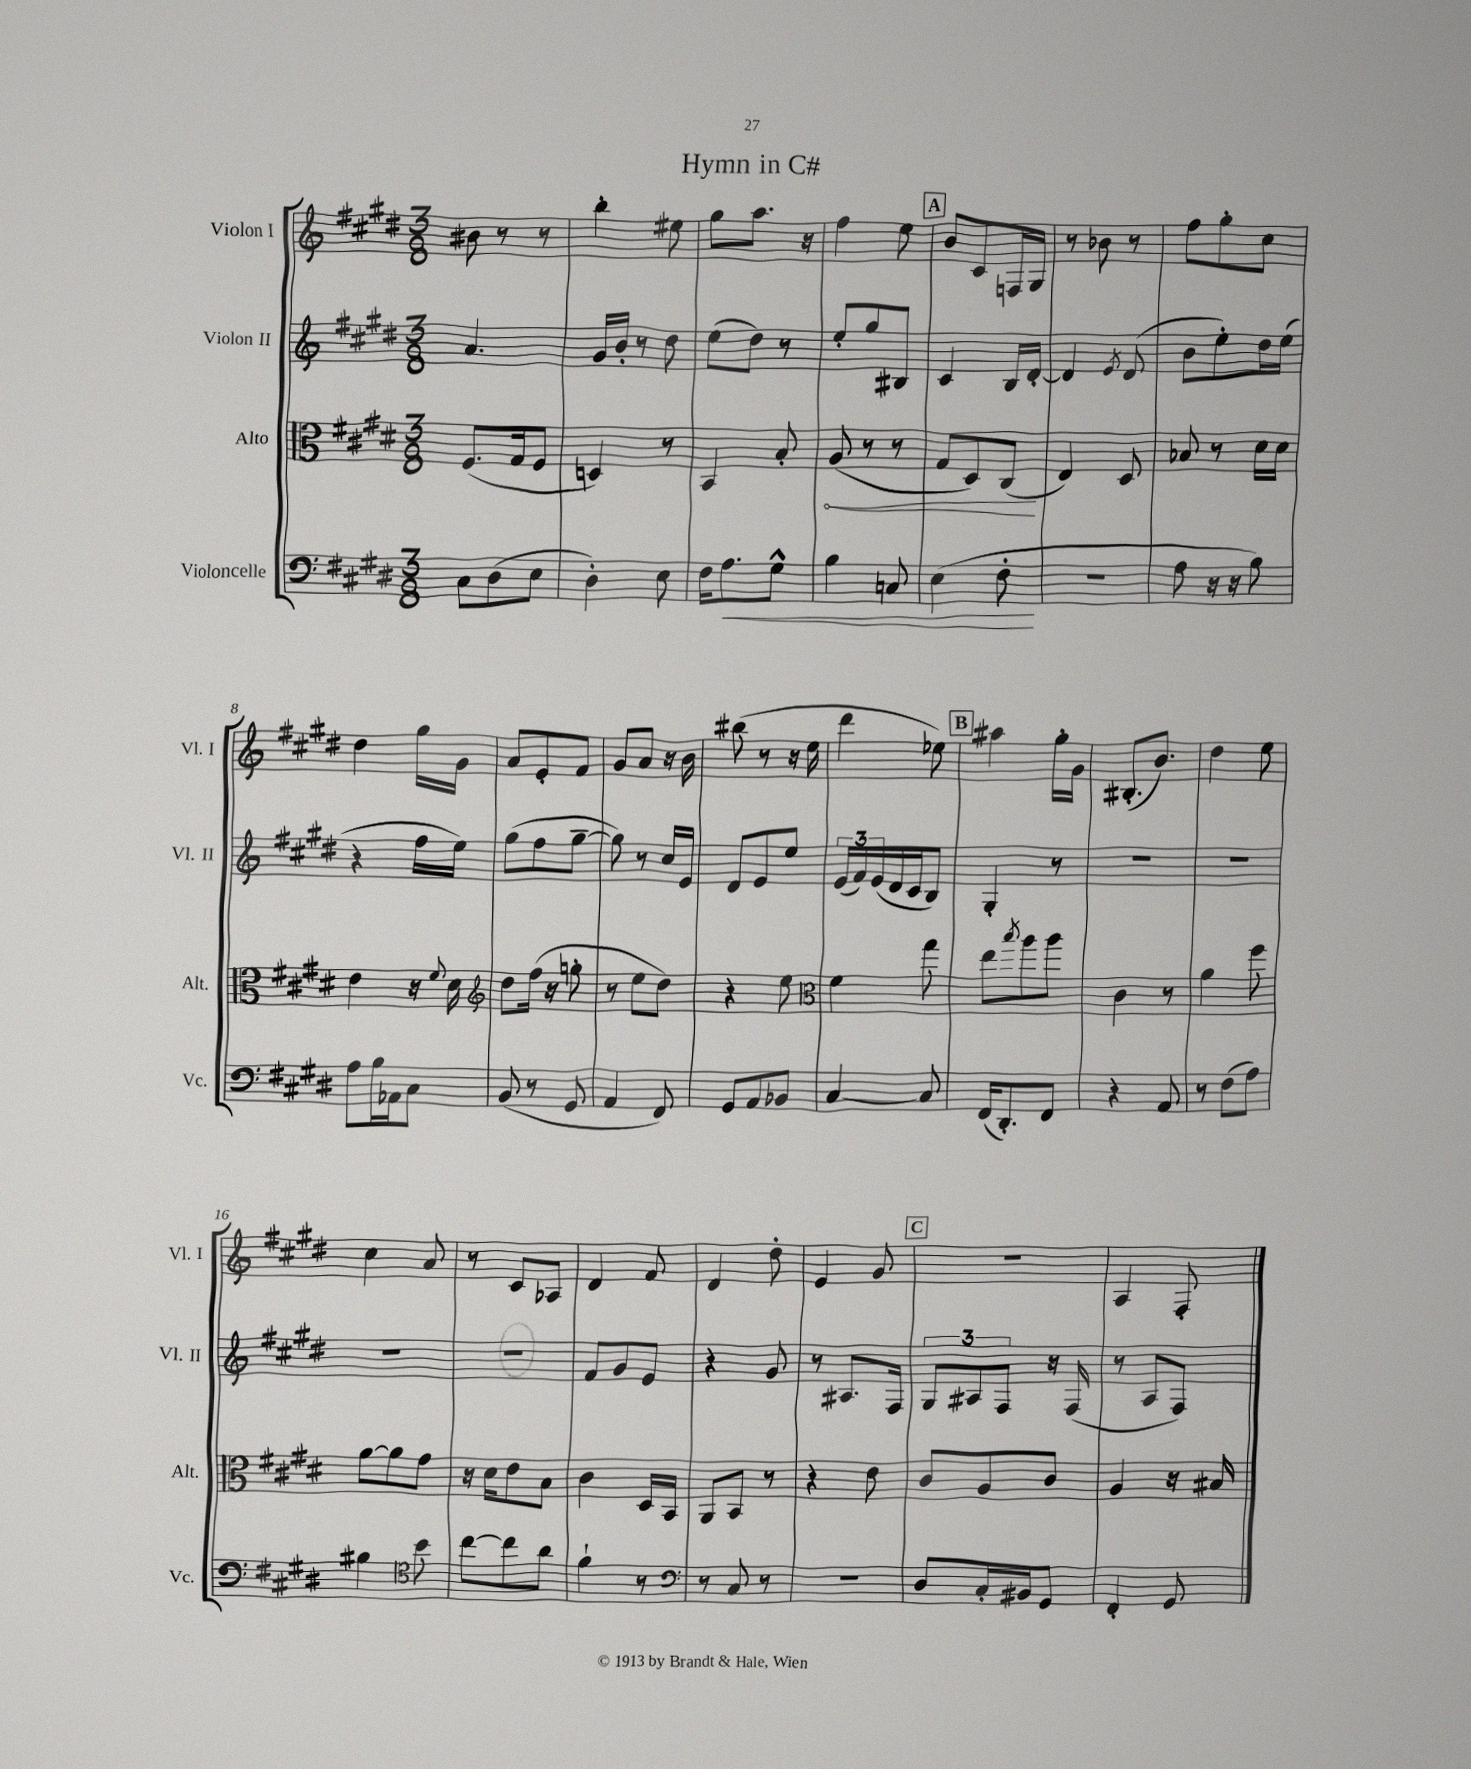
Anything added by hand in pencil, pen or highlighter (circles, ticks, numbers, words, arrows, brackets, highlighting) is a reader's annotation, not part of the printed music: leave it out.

**kern	**kern	**kern	**kern
*staff4	*staff3	*staff2	*staff1
*clefF4	*clefC3	*clefG2	*clefG2
*k[f#c#g#d#]	*k[f#c#g#d#]	*k[f#c#g#d#]	*k[f#c#g#d#]
*M3/8	*M3/8	*M3/8	*M3/8
8C#\L	(8.F#/L	4.a/	8b#\
(8D#\	.	.	8r
.	16G#/k	.	.
8E\J	8F#/J	.	8r
=	=	=	=
4D#'\)	4D/)	16g#/LL	4bb'\
.	.	16b'/JJ	.
.	.	8r	.
8E\	8r	8dd#\	8ee#\
=	=	=	=
16F#\LK	4BB/	(8ee\L	8gg#\L
8.A\	.	.	.
.	.	8dd#\J)	8.aa\J
8G#^^\J	8B'/	8r	.
.	.	.	16r
=	=	=	=
4B\	(8A/	8ee'/L	4ff#\
.	8r	8gg#/	.
8C/	8r	8B#/J	8ee\
=	=	=	=
(4E\	8G#/L	4c#/	8b/L
.	8D#/)	.	8c#/
8F#'\	(8C#/J	16B/LL	16F/L
.	.	[16d#'/JJ	16G#/JJ
=	=	=	=
4.r	4E/)	4d#/]	8r
.	.	.	8b-\
.	.	8qe/	.
.	8D#/	(8d#/	8r
=	=	=	=
8A\	8B-/	8b\L	8ff#\L
16r	8r	8ee'\)	8gg#'\
16r	.	.	.
8B\)	16d#\LL	16dd#\L	8cc#\J
.	16d#\JJ	(16ee\JJ	.
=	=	=	=
8A\L	4e\	4r	4dd#\
16B\L	.	.	.
16AA-\J	.	.	.
8C#\J	16r	16ff#\LL	16gg#\LL
.	8qqf#/	.	.
.	16d#\	16ee\JJ)	16g#\JJ
=	=	=	=
*	*clefG2	*	*
(8BB/	8dd#\L	(8gg#\L	8a/L
8r	(16ff#\Jk	8ff#\	8e'/
.	16r	.	.
8GG#/	8gg'\	[8gg#~\J	8f#/J
=	=	=	=
4AA/	8r	8gg#\])	8g#/L
.	8ee\L	8r	8a/J
8FF#/)	8dd#\J)	16cc#/LL	16r
.	.	16e/JJ	16b\
=	=	=	=
8GG#/L	4r	8d#/L	(8bb#\
8AA/	.	8e/	8r
8BB-/J	8ee\	8ee/J	16r
.	.	.	16ee\
=	=	=	=
*	*clefC3	*	*
[4C#/	4f#\	(24e/LL	4ddd#\
.	.	24f#/)	.
.	.	(24e/	.
.	.	16d#/	.
.	.	16c#/J	.
8C#/]	8gg#\	8B/J)	8ee-\)
=	=	=	=
(16FF#/LK	8ee\L	4G#'/	4aa#\
8.DD#'/)	.	.	.
.	8qbb/	.	.
.	8aa\	.	.
8FF#/J	8aa\J	8r	16gg#'\LL
.	.	.	16g#\JJ
=	=	=	=
4r	4c#\	4.r	(8.B#'/L
.	.	.	8.b/J)
8AA/	8r	.	.
=	=	=	=
8r	4a\	4.r	4dd#\
(8F#\L	.	.	.
8A\J)	8ff#\	.	8ee\
=	=	=	=
4B#\	[8a\L	4.r	4cc#\
.	8a\]	.	.
*clefC4	*	*	*
8b\	8g#\J	.	8a/
=	=	=	=
[8cc#\L	16r	4.r	8r
.	16d#\LK	.	.
8cc#\]	8e\	.	8c#/L
8a\J	8B\J	.	8A-/J
=	=	=	=
4f#`\	4c#\	8f#/L	4d#/
.	.	8g#/	.
8r	16D#/LL	8e/J	8f#/
.	16BB/JJ	.	.
=	=	=	=
*clefF4	*	*	*
8r	8AA/L	4r	4d#/
8C#/	8BB/J	.	.
8r	8r	8g#/	8dd#'\
=	=	=	=
4.r	4r	8r	4e/
.	.	8.A#/L	.
.	8e\	.	8g#/
.	.	16F#/Jk	.
=	=	=	=
8D#/L	8c#/L	12G#/L	4.r
.	.	12A#/	.
16C#'/L	8A/	.	.
.	.	12F#/J	.
16BB#/J	.	.	.
8GG#/J	8c#/J	16r	.
.	.	(16F#/	.
=	=	=	=
4FF#'/	4A/	8r	4A/
.	.	8A/L	.
8GG#/	16r	8F#/J)	8F#'/
.	16B#/	.	.
==	==	==	==
*-	*-	*-	*-
